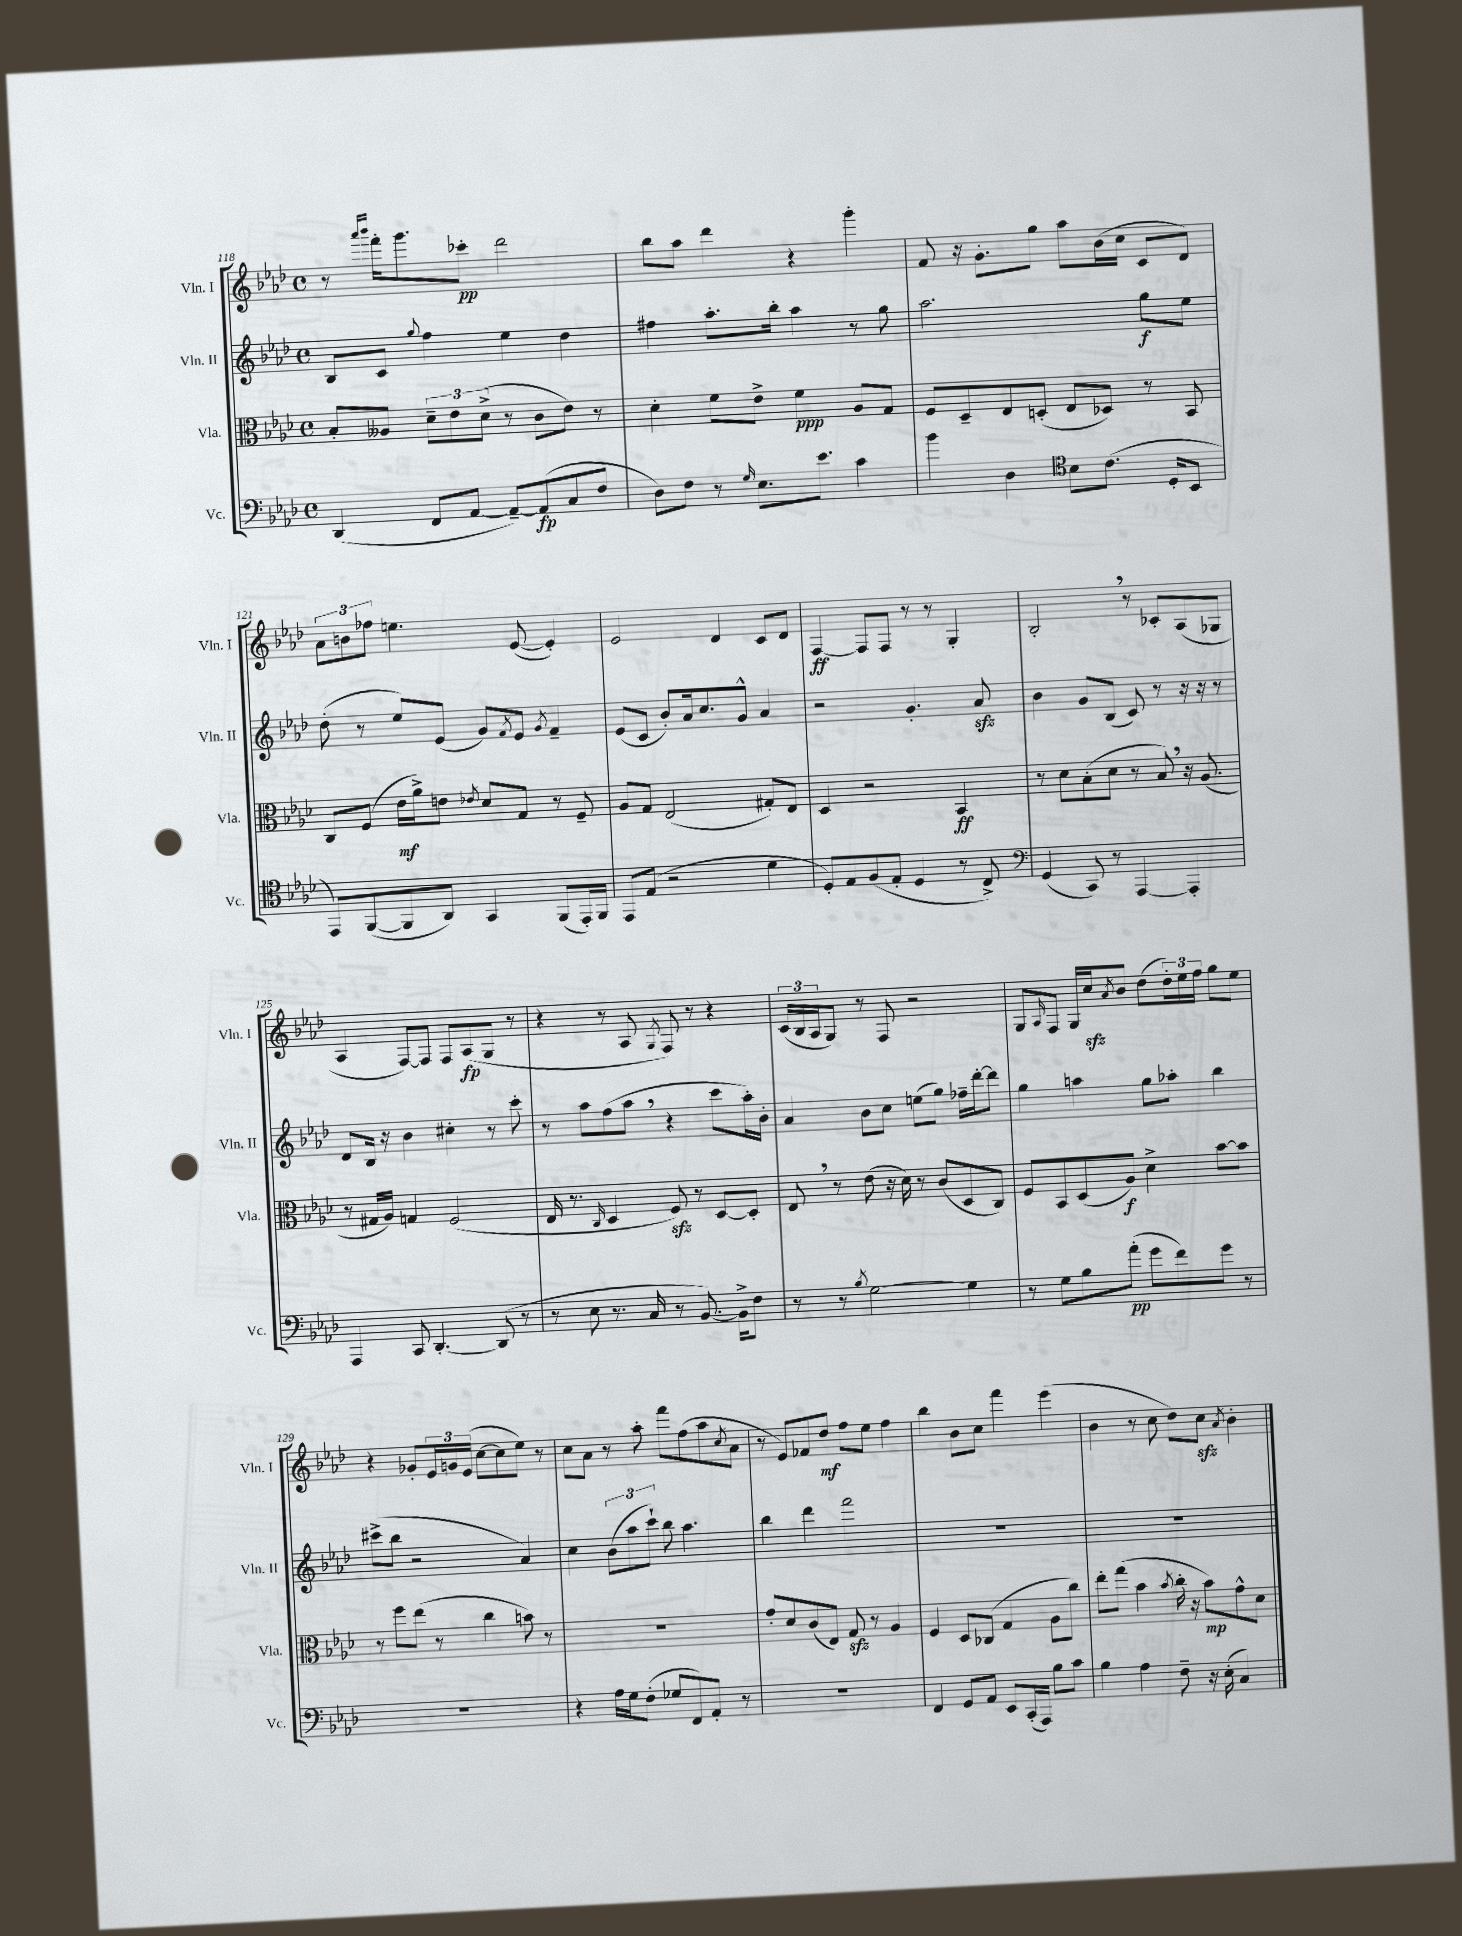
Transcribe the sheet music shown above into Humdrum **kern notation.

**kern	**kern	**kern	**kern
*staff4	*staff3	*staff2	*staff1
*clefF4	*clefC3	*clefG2	*clefG2
*k[b-e-a-d-]	*k[b-e-a-d-]	*k[b-e-a-d-]	*k[b-e-a-d-]
*M4/4	*M4/4	*M4/4	*M4/4
*met(c)	*met(c)	*met(c)	*met(c)
(4DD-	8B-'	8B-	8r
.	.	.	16qqaaa-
.	.	.	16qqbbb-
.	8A--	8c	16fff'
.	.	.	8.ggg
.	.	8qqgg	.
8FF	12d-~	4ff	.
.	12e-	.	.
[8AA-	.	.	8ccc-'
.	(12d-^	.	.
8AA-~_)	8r	4ee-	2ddd-
(8AA-]	8c	.	.
8C	8e-)	4dd-	.
8F	8r	.	.
=	=	=	=
8D-)	4d-'	4ff#	8bb-
8F	.	.	8aa-
8r	8f	8.aa-'	4ddd-
16qqG	.	.	.
8.E-	8e-^	.	.
.	.	16bb-'	.
.	4f	4aa-	4r
8.e-	.	.	.
4c	8A-	8r	4ggg'
.	8G	8gg	.
=	=	=	=
4b-	8F	2.aa-	8f
.	8D-~	.	16r
.	.	.	8.g'
4D-	8E-	.	.
.	(8D'	.	8gg
*clefC4	*	*	*
8B-	8E-	.	8aa-
(8.c	8D-)	.	(16b-
.	.	.	16cc
.	8r	8gg	8c
16D-'	.	.	.
8BB-	8BB-	8ee-	8d-)
=	=	=	=
8EE-)	8C	(8dd-'	12a-
.	.	.	12b
([8FF	(8F	8r	.
.	.	.	12ff-
8FF]	16e-	8ee-)	4.ee
.	16a-^)	.	.
8AA-)	8e	(8e-	.
.	8qe-	.	.
4GG	8d-	8g)	.
.	.	8qf	.
.	8G	8e-	([8e-
.	.	8qg	.
(8FF	8r	4f~	4e-'])
16EE-')	8F~	.	.
16FF	.	.	.
=	=	=	=
8EE-	8A-	(8e-	2e-
(8E-	8G	8c	.
2r	(2E-	8b-')	.
.	.	16a-	.
.	.	8.cc	.
.	.	.	4d-
.	.	8g^^	.
4d-	8G#')	4a-	8c
.	8E-	.	8d-
=	=	=	=
8D-')	4D-	2r	[4F
8E-	.	.	.
(8F	2r	.	8F]
8E-'	.	.	8F
4D-	.	4.g'	8r
.	.	.	8r
8r	4BB-	.	4G'
8C^)	.	8a-	.
=	=	=	=
*clefF4	*	*	*
(4GG	8r	4b-	2B-'
.	8d-	.	.
8CC)	(8B-'	8g	.
8r	8d-	(8B-	.
[4AAA-	8r	8c)	8r
.	8B-)	8r	8c-'
4AAA-']	16r	16r	(8A-
.	(8.A-	16r	.
.	.	8r	8G-
=	=	=	=
4AAA-	8r	8d-	4A-
.	16G#	16B-	.
.	16A-)	16r	.
8CC	4G	4b-	[8F)
[4.DD-'	.	.	8F]
.	(2F	4cc#'	8F
.	.	.	(8A-
(8DD-]	.	8r	8G
8r	.	8ccc'	8r
=	=	=	=
8r	16E-	8r	4r
.	8.r	.	.
8E-	.	8aa-	.
.	16qqC	.	.
8.r	4D-	(8ff	8r
.	.	8aa-	8A-
16C	.	.	.
.	.	.	8qG
8r	8F)	4r	8F)
[8.BB-)	8r	.	8r
.	[8D-	8ccc	4r
16BB-^]	.	.	.
8F	8D-']	16aa-')	.
.	.	16b-'	.
=	=	=	=
8r	8E-	4a-	(24c
.	.	.	24B-
.	.	.	24A-
8r	8r	.	8G)
8qB-	.	.	.
[2G	(8e-	8b-	8r
.	16r	8cc	8F
.	16d-)	.	.
.	8r	(8ee	2r
.	(8c	8gg)	.
4G]	8D-	16ff-~	.
.	.	[16ddd-'	.
.	8C)	8ddd-]	.
=	=	=	=
8r	8F	4gg	8G
.	.	.	16qqA-
8G	8BB-	.	8F
8B-	(8D-	4aa	16G
.	.	.	16cc
.	.	.	8qa-
(8a-'	8A-)	.	8b-
8g	4d-^	8gg	(8dd-
8f)	.	8aa-'	24dd-')
.	.	.	24ee-
.	.	.	24ff
8g	[8b-	4bb-	8gg
8r	8b-]	.	8ee-
=	=	=	=
1r	8r	(8ccc#^	4r
.	8ff	8bb-	.
.	(8ee-	2r	8g-'
.	8r	.	24e-
.	.	.	24g
.	.	.	(24e-
.	4cc	.	[8cc
.	.	.	8cc]
.	8b)	4a-)	8ee-)
.	8r	.	8r
=	=	=	=
4r	1r	4cc	8cc
.	.	.	8a-
16A-	.	(12b-	8r
16G	.	.	.
.	.	12aa-	.
(8F'	.	.	8aa-'
.	.	12ccc`)	.
8G-	.	8bb-	8fff
8FF)	.	4.aa-	(8ff
8AA-'	.	.	8aa-
.	.	.	8qcc
8r	.	.	8a-
=	=	=	=
1r	8g'	4bb-	8r
.	8d-	.	8e-)
.	(8c	4ddd-	8f-
.	8E-)	.	8dd-
.	8G	2fff	8ff
.	8r	.	8ee-
.	4A-	.	4ff
=	=	=	=
4FF	4F	1r	4bb-
8GG	8D-	.	8b-
8AA-	(8C-	.	8cc
8EE-	4G	.	4fff
(16CC'	.	.	.
16AAA-)	.	.	.
8B-	8A-	.	(4eee-
8c	8cc)	.	.
=	=	=	=
4B-	8ee-'	1r	4b-
.	(8gg	.	.
4A-	4b-	.	8r
.	.	.	8cc
.	8qb-	.	.
8F~	16cc'	.	8dd-)
.	16r	.	.
16r	8b-)	.	8cc
(16E-'	.	.	.
.	.	.	8qa-
4C)	8g^^	.	4b-'
.	8d-	.	.
==	==	==	==
*-	*-	*-	*-
